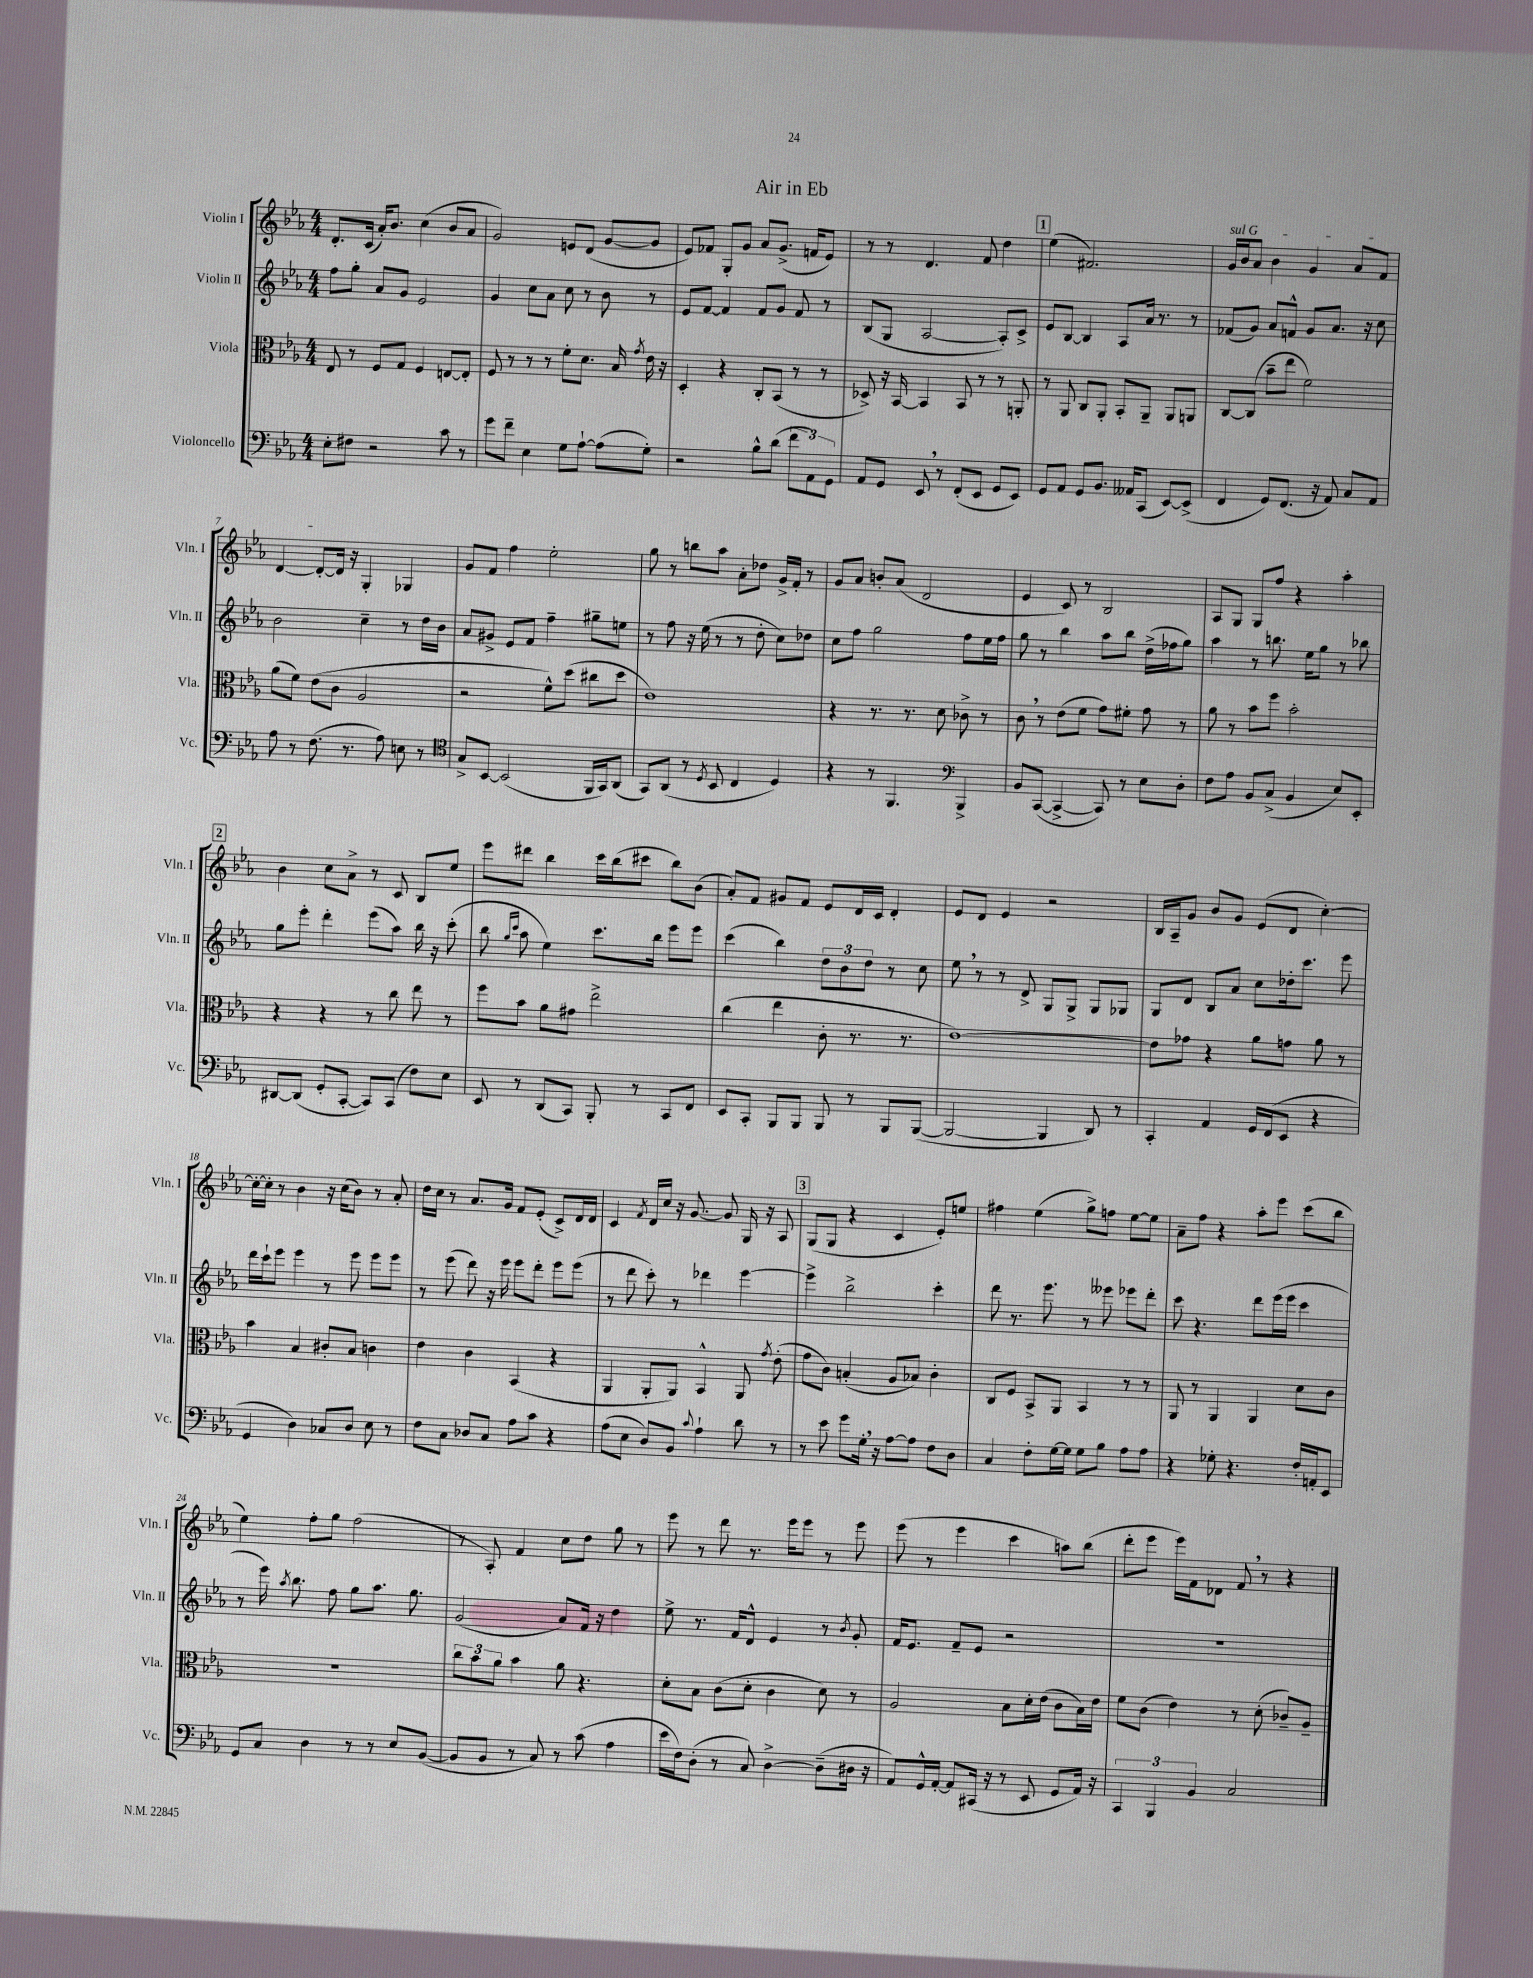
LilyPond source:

\header { title = "Air in Eb" }
<<
\new StaffGroup <<
\new Staff = "s0" \with { instrumentName = "Violin I" shortInstrumentName = "Vln. I" } {
    \clef treble \key ees \major \numericTimeSignature \time 4/4
    \autoBeamOff d'8.[-. c'16]( aes'16[-.) bes'8.] c''4( bes'8[ aes'8] |
    g'2) e'8[ d'8]( g'8[~ g'8] |
    ees'8[) fes'8] g8[-. g'8] aes'8[ g'8.]->( f'16[ ees'8]) |
    r8 r8 d'4. f'8 d''4 |
    \mark \markup { \box "1" } ees''4( fis'2.) |
    \once \override TextSpanner.bound-details.left.text = \markup { \italic "sul G" } g'16[\startTextSpan bes'16 aes'8] bes'4 g'4 aes'8[ f'8] |
    d'4~ d'8[~-. d'16]\stopTextSpan r16 g4-. ges4 |
    g'8[ f'8] f''4 ees''2-. |
    g''8 r8 b''8[ aes''8] aes'8[-. des''8] g'16[-> f'16]-. r8 |
    g'8[ aes'8] b'8[-. aes'8]( d'2 |
    ees'4 c'8) r8 bes2 |
    aes8[ g8] g8[ f''8] r4 aes''4-. |
    \mark \markup { \box "2" } bes'4 c''8[ aes'8]-> r8 c'8 bes8[ ees''8] |
    ees'''8[ dis'''8] bes''4 c'''16[ bes''16( cis'''8] bes''8[) bes'8]( |
    aes'8[-.) f'8] gis'8[ f'8] ees'8[ d'16 c'16] d'4-. |
    ees'8[ d'8] ees'4 r2 |
    bes16[ aes16-- g'8] bes'8[ g'8] ees'8[( d'8] c''4~-.) |
    c''16[~-. c''16]-. r8 bes'4 r16 c''16[( bes'8]) r8 aes'8-. |
    d''16[ c''16] r8 aes'8.[ g'16] f'8[ ees'8]-.( c'8[->) d'16 d'16] |
    c'4 \acciaccatura { f'8 } d'16[ c''16] r16 g'8.~ g'8 g16 r16 aes8 |
    \mark \markup { \box "3" } g8[( g8] r4 c'4 ees'8[-.) e''8] |
    fis''4 ees''4( g''8[->) f''8] ees''8[~ ees''8] |
    aes'8[-- f''8] r4 aes''8[-. ees'''8] c'''8[( bes''8] |
    ees''4) f''8[-. g''8] f''2( |
    r8 aes8-.) f'4 c''8[ d''8] g''8 r8 |
    ees'''8 r8 d'''8 r8. ees'''16[ ees'''8] r8 ees'''8 |
    ees'''8( r8 ees'''4 c'''4 a''8[) bes''8]( |
    d'''8[-. ees'''8] ees'''16[) f'16 des'8] f'8 \breathe r8 r4 \bar "|." |
}
\new Staff = "s1" \with { instrumentName = "Violin II" shortInstrumentName = "Vln. II" } {
    \clef treble \key ees \major \numericTimeSignature \time 4/4
    \autoBeamOff f''8[ g''8]-. aes'8[ g'8] ees'2 |
    g'4 c''8[ aes'8] c''8 r8 bes'8 r8 |
    ees'8[ f'8]~ f'4 f'8[ g'8] f'8 r8 |
    bes8[( g8] aes2~ aes8[-.) c'8]-> |
    \mark \markup { \box "1" } ees'8[ bes8]~ bes4 aes8[ aes'16] r8. r8 |
    fes'8[( g'8]) aes'8[ f'8]-^ g'8[ aes'8.] r16 c''8 |
    bes'2 c''4-- r8 d''16[ bes'16] |
    aes'8[ gis'8]-> ees'8[ f'8] f''4-- gis''8[-- e''8] |
    r8 f''8 r16 ees''16( r8 r8 d''8-. c''8[) des''8] |
    c''8[ f''8] g''2 f''8[ ees''16 f''16] |
    g''8 r8 bes''4 aes''8[ bes''8] d''16[->( fes''16 g''8]) |
    aes''4 r8 b''8. ees''16[ g''8] r8 bes''8 |
    \mark \markup { \box "2" } g''8[ ees'''8]-. d'''4-. ees'''8[( aes''8]) bes''16 r16 c'''8-.( |
    bes''8 \grace { g''16[ c'''16] } aes''8 ees''4) c'''8.[ bes''16] ees'''8[ ees'''8] |
    c'''4( bes''4) \tuplet 3/2 { d''8[ bes'8 d''8] } r8 c''8 |
    ees''8 \breathe r8 r8 d'8-> g8[ g8]-> g8[ ges8] |
    g8[ d'8] bes8[ aes'8] c''8[ des''16-. c'''8.] ees'''8 |
    d'''16[ c'''16-! ees'''8] ees'''4 r8 ees'''8 ees'''8[ ees'''8] |
    r8 ees'''8( d'''8) r16 ees'''16 ees'''8[ d'''8]-. ees'''8[ ees'''8]( |
    r8 d'''8 c'''8-.) r8 des'''4 ees'''4~ |
    \mark \markup { \box "3" } ees'''4-> bes''2-> c'''4-. |
    d'''8 r8. ees'''8. r8 eeses'''8 ees'''8[ d'''8]-. |
    c'''8 r4. d'''8[ ees'''16( ees'''16] c'''4 |
    r8 ees'''16) \acciaccatura { aes''8 } bes''8. f''8 g''8[ aes''8.] g''8. |
    g'2( aes'8[) f'16] r16 d''4 |
    ees''8-> r8. f'16[ d'8]-^ ees'4 r8 \acciaccatura { bes'8 } g'8-. |
    f'16[ ees'8.] f'8[-- ees'8] r2 |
    R1 \bar "|." |
}
\new Staff = "s2" \with { instrumentName = "Viola" shortInstrumentName = "Vla." } {
    \clef alto \key ees \major \numericTimeSignature \time 4/4
    \autoBeamOff ees8 r8 f8[ g8] f4 e8[~ e8]-. |
    f8 r8 r8 r8 f'8[-. d'8.] bes16 \acciaccatura { g'8 } ees'16 r16 |
    d4-. r4 c8[-. bes,8]( r8 r8 |
    des8->) r16 bes,16~ bes,4 bes,8 r8 r8 a,8-. |
    \mark \markup { \box "1" } r8 aes,8 c8[ aes,8]-. bes,8[-. aes,8]-- aes,8[ a,8] |
    c8[~ c8]( bes'8[-- ees''8] f'2) |
    aes'8[( f'8]) ees'8[( c'8] aes2 |
    r2 f'8[-^) d''8]( cis''8[ d''8] |
    ees'1) |
    r4 r8. r8. d'8 ces'8-> r8 |
    c'8 \breathe r8 ees'8[( f'8] g'8[) fis'8]-. g'8 r8 |
    aes'8 r8 bes'8[ f''8] bes'2-. |
    \mark \markup { \box "2" } r4 r4 r8 c''8 ees''8 r8 |
    f''8[ bes'8] aes'8[ gis'8] ees''2-> |
    c''4( ees''4 c'8-. r8. r8. |
    ees'1~) |
    ees'8[ ges'8] r4 aes'8[ g'8] aes'8 r8 |
    bes'4 bes4 cis'8[-. bes8] c'4 |
    ees'4 c'4 bes,4( r4 |
    aes,4 aes,8[-. aes,8]) bes,4-^ aes,8 \acciaccatura { g'8 } ees'8-.( |
    \mark \markup { \box "3" } g'8[ c'8]) b4-.( aes8[ bes8]) c'4-. |
    c8[ f8] bes,8[-> aes,8] bes,4 r8 r8 |
    aes,8 r8 aes,4 aes,4 d'8[ c'8] |
    R1 |
    \tuplet 3/2 { c''8[ bes'8 aes'8] } bes'4 aes'8 r4. |
    d'8[-. bes8] c'8[( d'8]-. c'4 d'8) r8 |
    aes2 bes8[ d'16-. ees'16]( c'8[ bes16) ees'16] |
    f'8[ c'8]( ees'4) r8 d'8-.( ces'8[--) aes8]-- \bar "|." |
}
\new Staff = "s3" \with { instrumentName = "Violoncello" shortInstrumentName = "Vc." } {
    \clef bass \key ees \major \numericTimeSignature \time 4/4
    \autoBeamOff ees8[-. fis8] r2 c'8 r8 |
    g'8[ f'8]-- ees4 g8[ aes8]~-! aes8[( g8]-.) |
    r2 bes8[-^ d'8]( \tuplet 3/2 { f'8[ aes,8) g,8] } |
    aes,8[ g,8] ees,8 \breathe r8 f,8[-.( ees,8] g,8[ ees,8]) |
    \mark \markup { \box "1" } g,8[ aes,8] g,8[ bes,8.] aeses,16[ c,8]( ees,8[~) ees,8]->( |
    f,4 g,8[) f,8.]( r16 aes,8) c8[ aes,8] |
    aes8 r8 f8.( r8. aes8) e8 r8 |
    \clef tenor g8[-> bes,8]~ bes,2( f,16[ g,16) aes,8]( |
    g,8[) aes,8]( r8 \acciaccatura { d8 } bes,8 c4 d4) |
    r4 r8 f,4. \clef bass bes,,4-> |
    bes,8[ c,8]~( c,4~-> c,8) r8 ees8[ d8]-. |
    f8[ aes8] bes,8[ c8]->( bes,4 ees8[) ees,8]-. |
    \mark \markup { \box "2" } dis,8[~ dis,8]( g,8[-. c,8]~-. c,8[) c,8]( f8[) ees8] |
    ees,8 r8 d,8[( c,8]) bes,,8-. r8 c,8[ f,8] |
    ees,8[ c,8]-. bes,,8[ bes,,8] bes,,8 r8 bes,,8[ bes,,8]~( |
    bes,,2~ bes,,4 d,8) r8 |
    c,4-. aes,4 g,16[ f,16( ees,8] r4 |
    g,4 d4) ces8[ d8] ees8 r8 |
    f8[ c8] des8[ c8] aes8[ c'8] r4 |
    aes8[( ees8] d8[) bes,8] \appoggiatura { c'8 } aes4-! d'8 r8 |
    \mark \markup { \box "3" } r8 ees'8 g'8[ g16]-. \breathe r16 aes8[~ aes8] f8[ d8] |
    c4 f8[-. g16~ g16] g8[ bes8] aes8[ aes8] |
    r4 ges8-. r4. f16[-. a,16-. ees,8] |
    g,8[ c8] d4 r8 r8 ees8[ bes,8]~( |
    bes,8[ bes,8] r8 c8) r8 c'8( aes4 |
    ees'16[ f16) d8]-.( r8 c8) d4~-> d8[--( dis16] r16 |
    aes,8[) g,16-^ aes,16]~-. aes,8[ cis,16]( r16 r8 ees,8 g,8[ aes,16]) r16 |
    \tuplet 3/2 { c,4 bes,,4 bes,4 } c2 \bar "|." |
}
>>
>>
